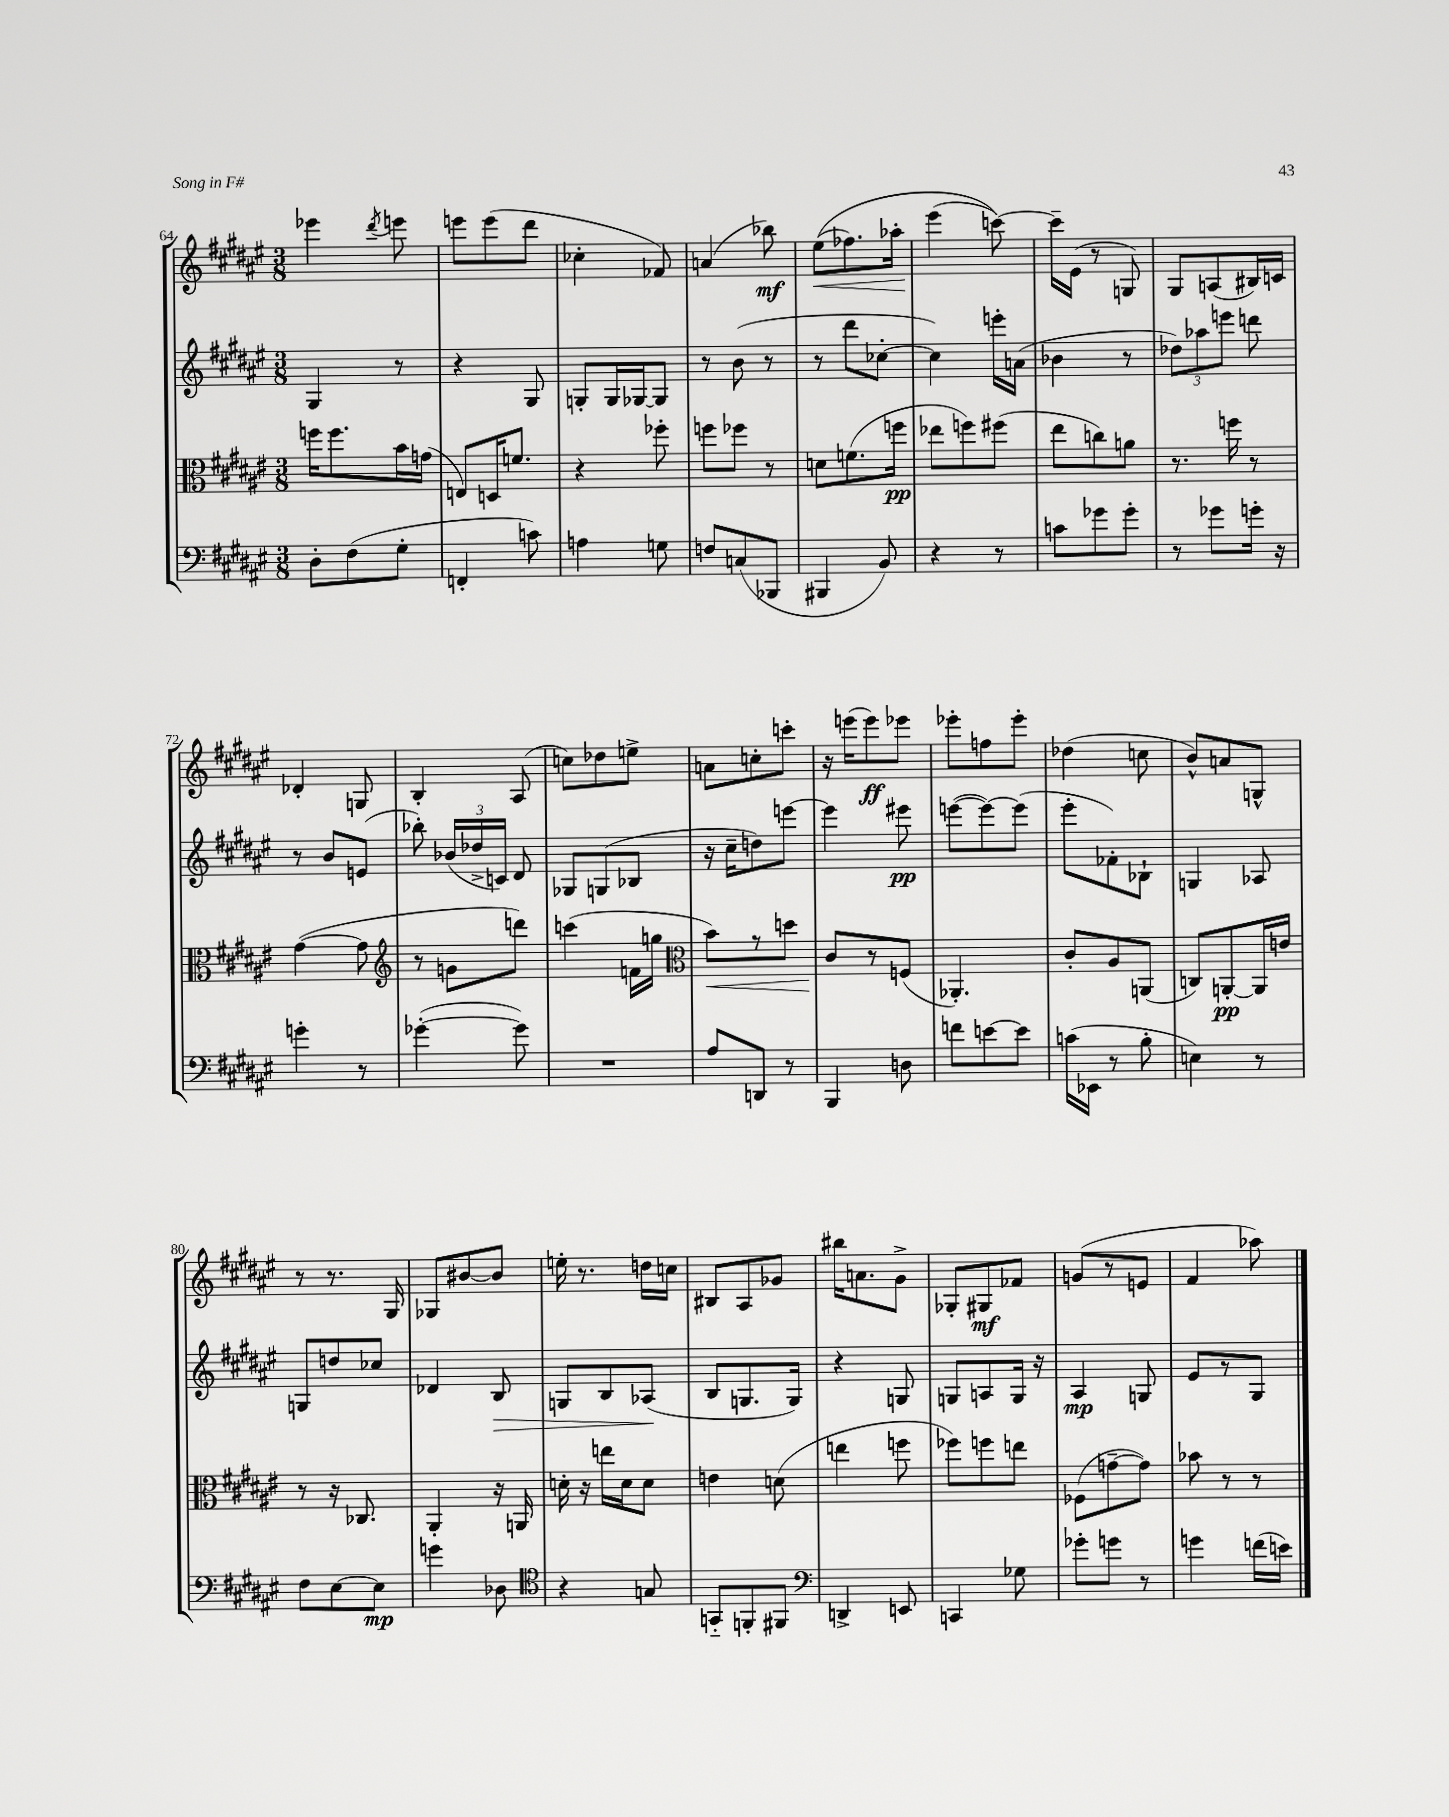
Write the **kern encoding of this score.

**kern	**kern	**kern	**kern
*staff4	*staff3	*staff2	*staff1
*clefF4	*clefC3	*clefG2	*clefG2
*k[f#c#g#d#a#e#]	*k[f#c#g#d#a#e#]	*k[f#c#g#d#a#e#]	*k[f#c#g#d#a#e#]
*M3/8	*M3/8	*M3/8	*M3/8
8D#'	16ff	4G#	4eee-
.	8.ff	.	.
(8F#	.	.	.
.	.	.	8qddd#
8G#'	16b	8r	8eee
.	(16g	.	.
=	=	=	=
4FF'	8E)	4r	8eee
.	16D	.	(8eee
.	8.f	.	.
8c)	.	8G#	8ddd#
=	=	=	=
4A	4r	8G'	4cc-'
.	.	16G	.
.	.	[16G-	.
8G	8ff-'	8G-]	8f-)
=	=	=	=
8F	8ff	8r	(4a
(8C	8ff-	(8b	.
8BBB-	8r	8r	8bb-)
=	=	=	=
4BBB#	8d	8r	&((8ee#
.	(8.f	8ddd#	8.ff-)
8BB)	.	[8cc-'	.
.	16ff	.	16aa-'
=	=	=	=
4r	8ee-	4cc-])	(4eee#
.	8ff)	.	.
8r	(8ff#	16eee'	[8ccc)&)
.	.	(16a	.
=	=	=	=
8c	8ee#	4b-	16ccc~]
.	.	.	(16e#
8g-	8cc)	.	8r
8g-'	8a	8r	8G)
=	=	=	=
8r	8.r	12dd-)	8G#
.	.	12aa-	.
8g-	.	.	(8A
.	.	12eee	.
.	16ff	.	.
16g'	8r	8ddd	16B#)
16r	.	.	16c
=	=	=	=
4g'	([4g#	8r	4d-'
.	.	8b	.
8r	8g#]	(8e	8G
=	=	=	=
*	*clefG2	*	*
([4g-'	8r	8bb-')	4B'
.	8g	(24b-	.
.	.	24dd-^	.
.	.	24c)	.
8g-])	8ddd)	8d#	(8A#
=	=	=	=
4.r	(4ccc	8G-	8cc)
.	.	(8G	8dd-
.	16f	8B-	8ee^
.	16gg	.	.
=	=	=	=
*	*clefC3	*	*
8A#	8b)	16r	8a
.	.	16cc#~	.
8DD	8r	8dd)	8cc'
8r	8dd	[8eee	8ccc'
=	=	=	=
4BBB	8c#	4eee]	16r
.	.	.	(16eee
.	8r	.	8eee)
8D	(8F	8eee#	8eee-
=	=	=	=
8f	4.AA-')	([8eee	8eee-'
[8e	.	8eee_)	8ff
8e]	.	(8eee]	8eee-'
=	=	=	=
(16c	8c#'	8eee#'	(4dd-
16EE-	.	.	.
8r	8A#	8f-')	.
8B'	(8AA	8B-`	8cc
=	=	=	=
4E)	8C)	4G	8b^^)
.	[8AA'	.	8a
8r	16AA]	8A-	8G^^
.	16e	.	.
=	=	=	=
8F#	8r	8G	8r
[8E#	16r	8dd	8.r
.	8.C-	.	.
8E#]	.	8cc-	.
.	.	.	16G#
=	=	=	=
4g	4AA#'	4d-	8G-
.	.	.	[8b#
8D-	16r	8B	8b#]
.	16AA	.	.
=	=	=	=
*clefC4	*	*	*
4r	16d'	8G	16ee'
.	16r	.	8.r
.	16ee	8B	.
.	16d	.	.
8G	8d	(8A-	16dd
.	.	.	16cc
=	=	=	=
8GG'~	4e	8B	8B#
8FF'	.	8.G	8A#
8FF#	(8d	.	8g-
.	.	16G)	.
=	=	=	=
*clefF4	*	*	*
4DD^	4ee	4r	16bb#
.	.	.	8.a
8EE	8ff	8G	8g#^
=	=	=	=
4CC	8ff-)	8G	8G-'
.	8ff	8A	8G#
8G-	8ee	16G	8f-
.	.	16r	.
=	=	=	=
8g-'	(8F-	4A#	(8g
8g	[8g~	.	8r
8r	8g])	8G	8e
=	=	=	=
4g	8b-	8e#	4f#
.	8r	8r	.
(16f	8r	8G#	8aa-)
16e)	.	.	.
==	==	==	==
*-	*-	*-	*-
